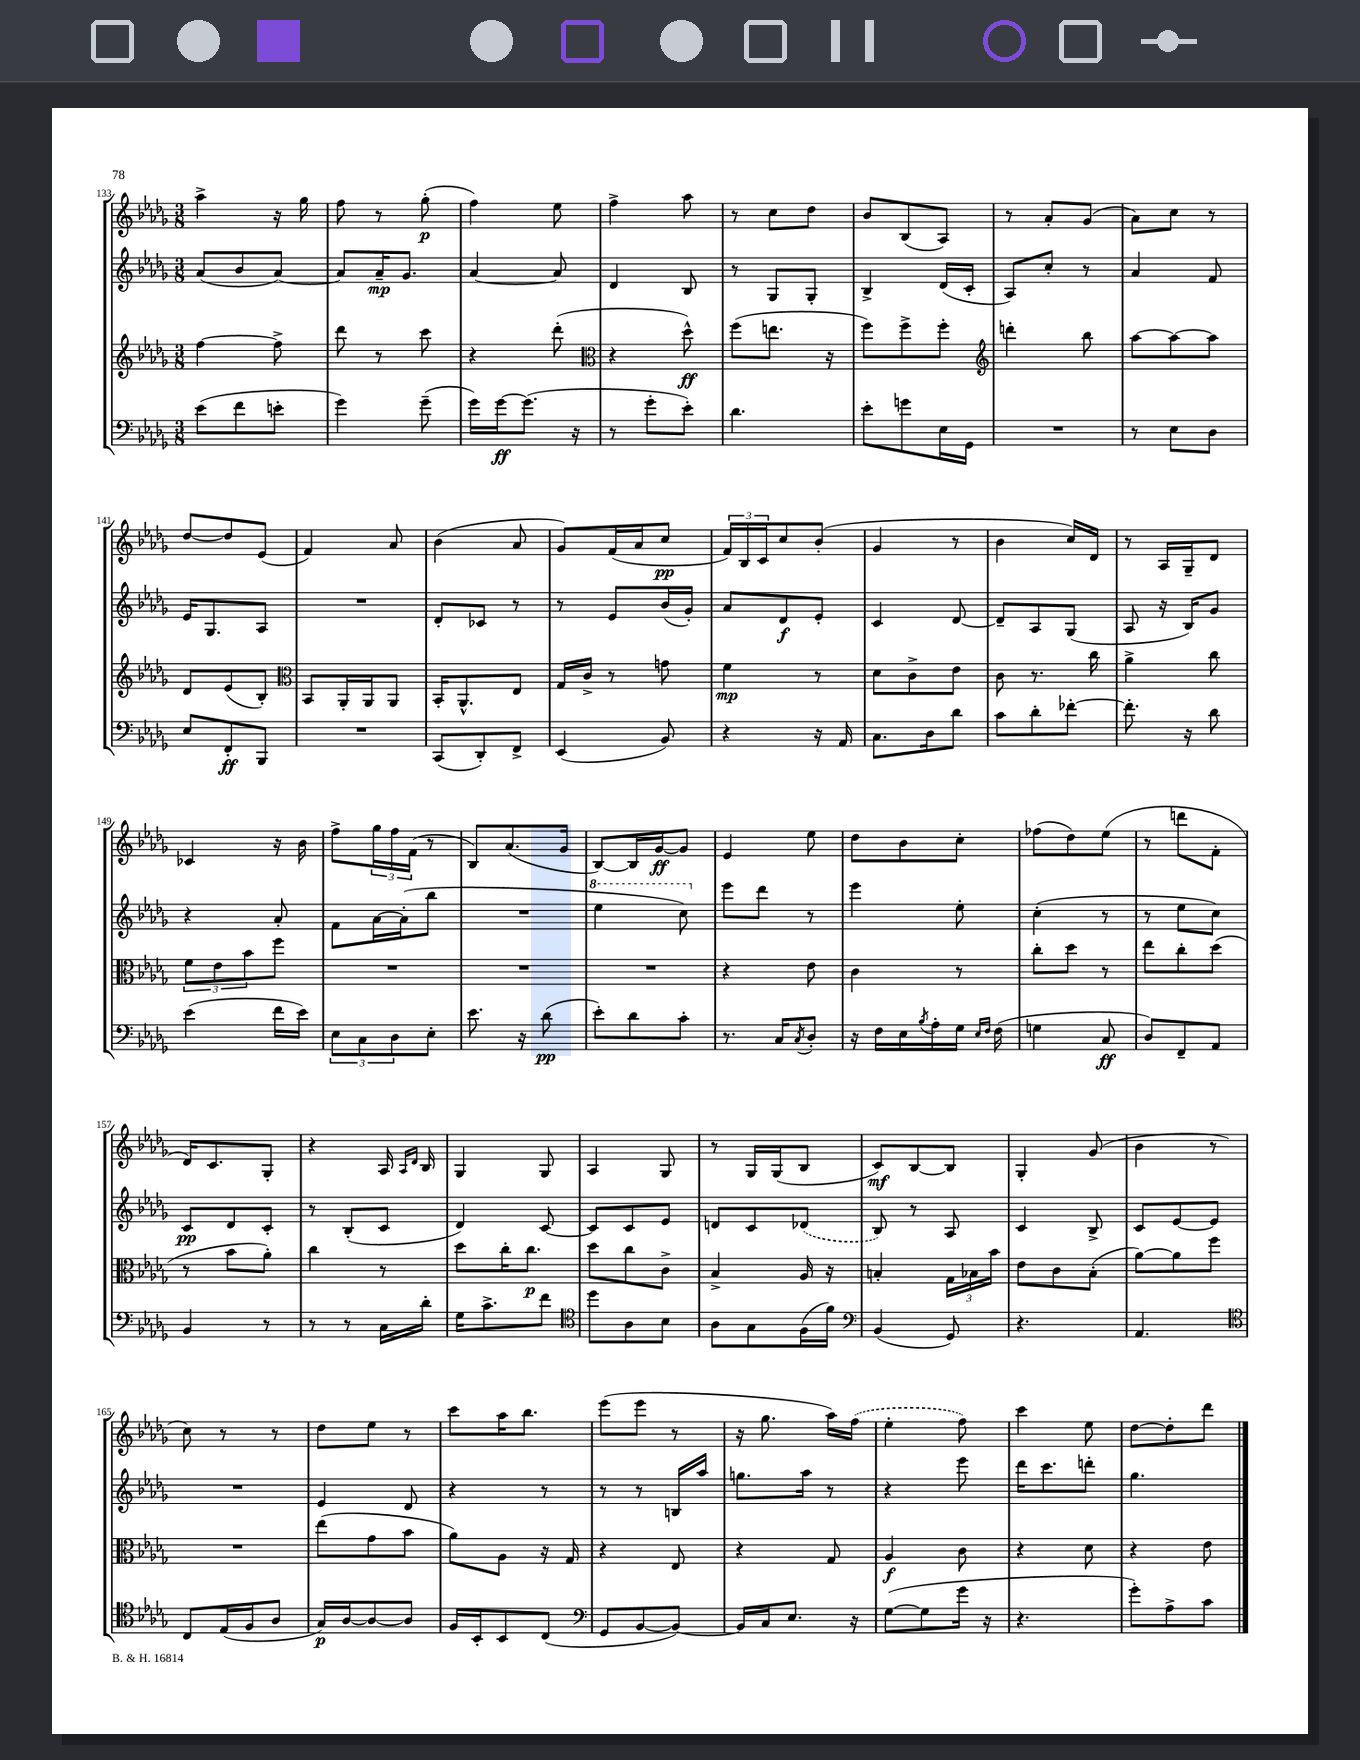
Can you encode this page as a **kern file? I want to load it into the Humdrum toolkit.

**kern	**kern	**kern	**kern
*staff4	*staff3	*staff2	*staff1
*clefF4	*clefG2	*clefG2	*clefG2
*k[b-e-a-d-g-]	*k[b-e-a-d-g-]	*k[b-e-a-d-g-]	*k[b-e-a-d-g-]
*M3/8	*M3/8	*M3/8	*M3/8
(8e-	[4ff	(8a-	4aa-^
8f	.	8b-	.
8e'	8ff^]	[8a-)	16r
.	.	.	16gg-
=	=	=	=
4g-)	8ddd-	8a-]	8ff
.	8r	16a-~	8r
.	.	8.g-	.
(8g-~	8ccc	.	(8gg-'
=	=	=	=
16g-)	4r	[4a-	4ff)
[16g-	.	.	.
(8.g-]	.	.	.
.	(8ddd-'	8a-]	8ee-
16r	.	.	.
=	=	=	=
*	*clefC3	*	*
8r	4r	4d-	4ff^
8g-'	.	.	.
8e-')	8dd-^^)	8B-	8aa-
=	=	=	=
4.d-	(8ff	8r	8r
.	8.ee	8G-	8cc
.	.	8G-'	8dd-
.	16r	.	.
=	=	=	=
8e-'	8ff)	4B-^	8b-
8g	8ff^	.	(8B-
16E-	8ff'	(16d-	8A-)
16GG-	.	16c'	.
=	=	=	=
*	*clefG2	*	*
4.r	4ddd'	8A-)	8r
.	.	8cc'	8a-'
.	8bb-	8r	(8g-
=	=	=	=
8r	[8aa-	4a-	8a-)
8E-	8aa-_	.	8cc
8D-	8aa-]	8f	8r
=	=	=	=
8E-	8d-	16e-	[8dd-
.	.	8.G-	.
8FF'	(8e-	.	8dd-]
8BBB-	8B-')	8A-	(8e-
=	=	=	=
*	*clefC3	*	*
4.r	8BB-	4.r	4f)
.	16AA-'	.	.
.	16AA-	.	.
.	8AA-	.	8a-
=	=	=	=
(8CC	16BB-'	8d-'	(4b-
.	8.AA-^^	.	.
8DD-')	.	8c-	.
8FF^	8E-	8r	8a-
=	=	=	=
(4EE-	16G-	8r	8g-)
.	16c^	.	.
.	8r	8e-	(16f
.	.	.	16a-
8BB-)	8g	(16b-	8cc
.	.	16g-')	.
=	=	=	=
4r	4f	8a-	24f)
.	.	.	24B-
.	.	.	24c
.	.	8d-	8cc
16r	8r	8e-'	(8b-'
16AA-	.	.	.
=	=	=	=
8.C	8d-	4c	4g-
.	8c^	.	.
16D-	.	.	.
8d-	8e-	[8d-	8r
=	=	=	=
8c	8c	8d-~]	4b-
8d-'	8.r	8A-	.
[8f-'	.	(8G-	16cc)
.	16cc	.	16d-
=	=	=	=
8.f-']	4a-^	8A-	8r
.	.	16r	16A-
16r	.	16B-)	16G-~
8d-	8cc	8g-	8d-
=	=	=	=
(4e-	12f	4r	4c-
.	12e-	.	.
.	12b-	.	.
16f	8ff	8a-'	16r
16e-)	.	.	16b-
=	=	=	=
12E-	4.r	8f	8ff^
12C	.	.	.
.	.	[16a-	24gg-
12D-	.	.	24ff
.	.	(16a-']	.
.	.	.	(24f
8E-'	.	8bb-	8r
=	=	=	=
8.e-	4.r	4.r	8B-)
.	.	.	(8.a-
16r	.	.	.
(8d-	.	.	.
.	.	.	16g-
=	=	=	=
8e-')	4.r	4eee-	[8B-)
8d-	.	.	16B-]
.	.	.	[16g-
8c'	.	8ccc)	8g-]
=	=	=	=
8.r	4r	8eee-	4e-
.	.	8ddd-	.
16C	.	.	.
8qC	.	.	.
8D-'	8e-	8r	8ee-
=	=	=	=
16r	4c	4eee-	8dd-
16F	.	.	.
16E-	.	.	8b-
8qB-	.	.	.
16A-'	.	.	.
16G-	8r	8ee-'	8cc'
16qqE-	.	.	.
16qqF	.	.	.
(16F	.	.	.
=	=	=	=
4G	8cc'	(4cc'	(8ff-
.	8dd-	.	8dd-)
8C	8r	8r	(8ee-
=	=	=	=
8D-)	8ee-	8r	8r
8FF~	8cc'	8ee-	8ddd
8AA-	(8dd-	8cc)	8f'
=	=	=	=
4BB-	8r	8c	16d-)
.	.	.	8.c
.	8b-	8d-	.
8r	8a-')	8c'	8G-'
=	=	=	=
8r	4cc	8r	4r
8r	.	(8B-'	.
16C	8r	8c	16A-
.	.	.	16qqA-
.	.	.	16qqd-
16d-'	.	.	16B-
=	=	=	=
16G-	8dd-	4d-)	4G-
8.c^	.	.	.
.	16cc'	.	.
.	8.cc	.	.
8f	.	[8c	8G-
=	=	=	=
*clefC4	*	*	*
8dd-	8dd-	8c]	4A-
8A-	8cc	8c	.
8B-	8c^	8e-	8G-
=	=	=	=
8A-	4B-^	8d	8r
8G-	.	8c	16G-
.	.	.	(16G-
(16F	16A-	(8d-	8B-
16f)	16r	.	.
=	=	=	=
*clefF4	*	*	*
(4BB-	4B'	8B-)	8c)
.	.	8r	[8B-
8GG-)	24G-	8A-	8B-]
.	24B-	.	.
.	24b-	.	.
=	=	=	=
4.r	8e-	4c	4G-'
.	8c	.	.
.	(8B-'	8B-^	(8g-
=	=	=	=
4.AA-	[8a-)	8c	4b-
.	8a-]	[8e-	.
.	8ff	8e-]	8r
=	=	=	=
*clefC4	*	*	*
8C	4.r	4.r	8cc)
(16E-	.	.	8r
16F	.	.	.
8A-	.	.	8r
=	=	=	=
16G-)	(8ee-	4e-	8dd-
[16A-	.	.	.
8A-_	8g-	.	8ee-
8A-]	8b-	8d-	8r
=	=	=	=
16F	8a-)	4r	8ccc
16BB-'	.	.	.
8BB-	8A-	.	16aa-
.	.	.	8.bb-
(8C	16r	8r	.
.	16G-	.	.
=	=	=	=
*clefF4	*	*	*
8GG-	4r	8r	(8eee-
[8BB-	.	8r	8eee-
8BB-_)	8E-	16B	8r
.	.	16aa-	.
=	=	=	=
16BB-]	4r	8.gg	16r
16C	.	.	8.gg-
8.E-	.	.	.
.	.	16aa-	.
.	8G-	8r	16aa-)
16r	.	.	(16ff
=	=	=	=
([8G-	4A-	4r	4ee-'
8G-]	.	.	.
16g-	8c	8eee-	8ff)
16r	.	.	.
=	=	=	=
4.r	4r	16ddd-	4ccc
.	.	8.ccc	.
.	8d-	8ddd'	8ee-
=	=	=	=
8g-')	4r	4.gg-	[8dd-
8A-^	.	.	8dd-']
8c	8e-	.	8ddd-
==	==	==	==
*-	*-	*-	*-
